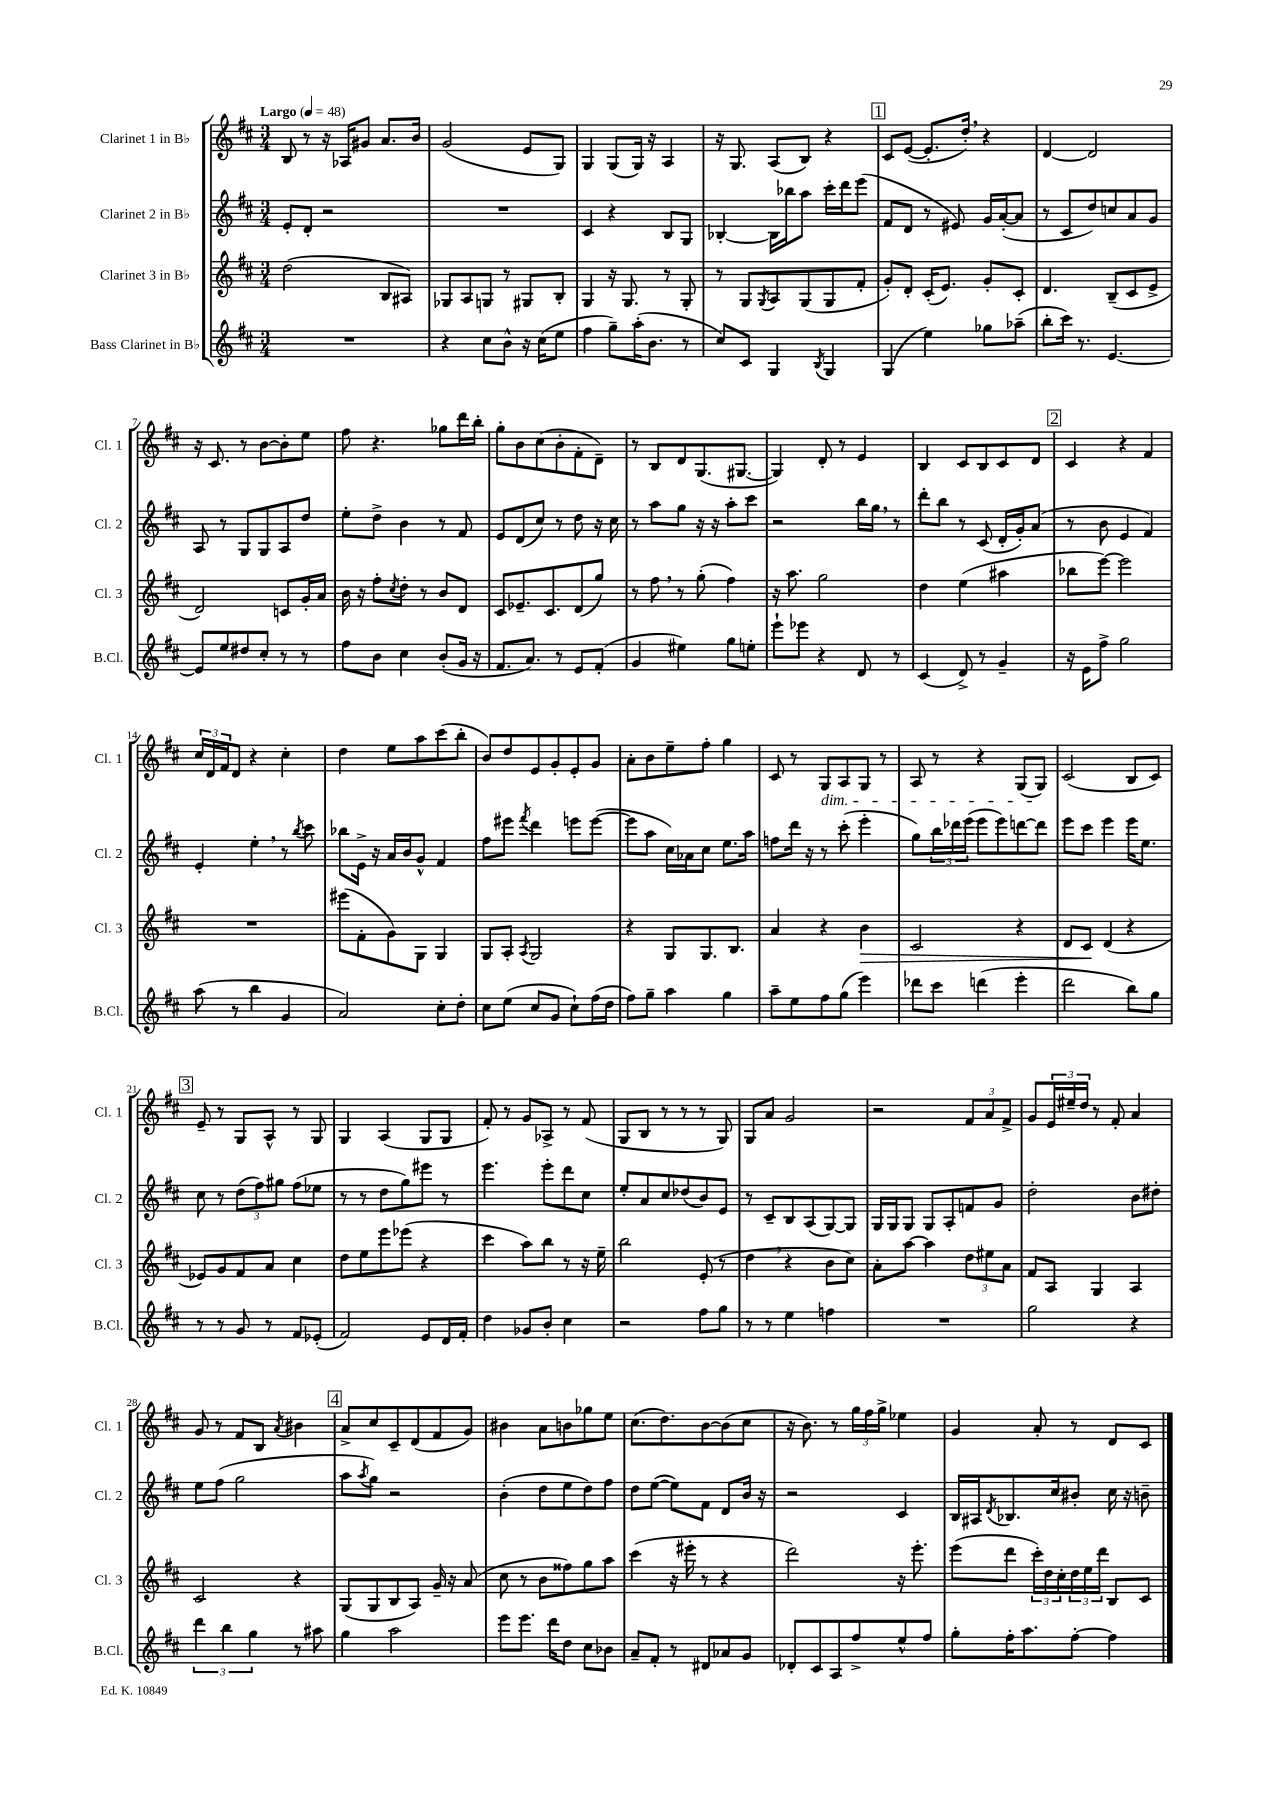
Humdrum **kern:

**kern	**kern	**kern	**kern
*staff4	*staff3	*staff2	*staff1
*clefG2	*clefG2	*clefG2	*clefG2
*k[f#c#]	*k[f#c#]	*k[f#c#]	*k[f#c#]
*M3/4	*M3/4	*M3/4	*M3/4
*MM48	*MM48	*MM48	*MM48
2.r	(2dd\	8e'/L	8B/
.	.	8d'/J	8r
.	.	2r	16r
.	.	.	16A-/LK
.	.	.	8g#/J
.	8B/L	.	8.a/L
.	8A#/J)	.	.
.	.	.	16b/Jk
=	=	=	=
4r	8G-/L	2.r	(2g/
.	8A/	.	.
8cc#\L	8G/J	.	.
8b^^\J	8r	.	.
16r	8G#/L	.	8e/L
(16cc#\LK	.	.	.
8ee\J	8B'/J	.	8G/J)
=	=	=	=
4ff#\	4G/	4c#/	4G/
8gg~\L)	16r	4r	(8G/L
.	8.G/	.	.
(16aa'\K	.	.	16G/Jk)
8.b\J	.	.	16r
.	8r	8B/L	4A/
8r	8G'/	8G/J	.
=	=	=	=
8cc#/L)	8r	[4B-'/	16r
.	.	.	8.G/
8c#/J	8G/L	.	.
.	8qG/	.	.
4G/	8A/	16B-\]LL	(8A/L
.	.	16bb-\J	.
.	(8G/	8aa\J	8B/J)
8qB/	.	.	.
4G/	8G/	16ccc#'\LL	4r
.	.	16ddd\J	.
.	8f#'/J	(8eee\J	.
=	=	=	=
(4G/	8g'/L)	8f#/L	8c#/L
.	8d'/J	8d/J	([8e/J
4ee\)	(16c#'/LK	8r	8.e'/]L
.	8.e/J)	.	.
.	.	8e#/)	.
.	.	.	16dd'/Jk)
8gg-\L	8g'/L	16g/LL	4r
.	.	([16a'/J	.
(8aa-~\J	8c#'/J	8a/]J	.
=	=	=	=
8bb'\L	4.d/	8r	[4d/
16ccc#\Jk)	.	8c#/L	.
8.r	.	.	.
.	.	8dd/)	2d/]
[4.e/	(8B~/L	8cc/	.
.	8c#/	8a/	.
.	8e^/J	8g/J	.
=	=	=	=
8e/]L	2d/)	8A/	16r
.	.	.	8.c#/
8ee/	.	8r	.
8dd#/	.	8G/L	8r
8cc#'/J	.	8G/	[8b\L
8r	8c/L	8A/	8b'\]
8r	16g'/L	8dd/J	8ee\J
.	16a/JJ	.	.
=	=	=	=
8ff#\L	16b\	8ee'\L	8ff#\
.	16r	.	.
8b\J	8ff#'\L	8dd^\J	4.r
.	8qcc#/	.	.
4cc#\	8dd'\J	4b\	.
.	8r	.	.
(8b'/L	8b/L	8r	8gg-\L
16g/Jk	8d/J	8f#/	16ddd\L
16r	.	.	16bb'\JJ
=	=	=	=
8.f#/L	8c#/L	8e/L	8gg'\L
.	8.e-~/	(8d/	8b\
8.a/J)	.	.	.
.	.	8cc#/J)	(8cc#\
.	8.c#/	.	.
8r	.	8r	8b'\
8e/L	(8d/	8dd\	8f#'\
(8f#'/J	8gg/J)	16r	8d~\J)
.	.	16cc#\	.
=	=	=	=
4g/	8r	8r	8r
.	8ff#\	8aa\L	8B/L
4ee#\)	8r	8gg\J	8d/
.	(8gg'\	16r	(8.G/
.	.	16r	.
8gg\L	4ff#\)	8aa'\L	.
.	.	.	[8.G#/J
8ee'\J	.	8ccc#\J	.
=	=	=	=
8eee`\L	16r	2r	4G#/])
.	8.aa\	.	.
8eee-\J	.	.	.
4r	2gg\	.	8d'/
.	.	.	8r
8d/	.	16bb\LL	4e/
.	.	16gg\JJ	.
8r	.	8r	.
=	=	=	=
(4c#/	4dd\	8ddd'\L	4B/
.	.	8bb\J	.
8d^/)	(4ee\	8r	8c#/L
8r	.	(8c#/	8B/
4g~/	4aa#\	16d'/LL	8c#/
.	.	16g'/J)	.
.	.	(8a/J	8d/J
=	=	=	=
16r	8bb-\L	8r	4c#/
16e\LK	.	.	.
8ff#^\J	[8eee\J)	8b\	.
2gg\	2eee\]	4e/	4r
.	.	4f#/)	4f#/
=	=	=	=
(8aa\	2.r	4e'/	24cc#/LL
.	.	.	24d/
.	.	.	24f#/J
8r	.	.	8d/J
4bb\	.	4ee'\	4r
4g/	.	8r	4cc#'\
.	.	8qbb/	.
.	.	8ccc#\	.
=	=	=	=
2a/)	(8eee#\L	8bb-\L	4dd\
.	8f#'\	16e^\Jk	.
.	.	16r	.
.	8g\)	16a/LL	8ee\L
.	.	16b/J	.
.	8G\J	8g^^/J	8aa\
8cc#'\L	4G/	4f#/	(8ccc#\
8dd'\J	.	.	8bb'\J
=	=	=	=
8cc#\L	8G/L	8ff#\L	8b/L)
(8ee\J	8A'/J	8eee#\J	8dd/
.	8qA/	8qfff#/	.
8cc#/L	2G/	4ddd\	8e/
8g/J	.	.	8g'/
8cc#`\L)	.	8eee\L	8e'/
(16ff#\L	.	([8eee\J	8g/J
16dd\JJ	.	.	.
=	=	=	=
8ff#\L)	4r	8eee\]L	8a'\L
8gg~\J	.	8aa\J	8b\
4aa\	8G/L	16cc#\LL)	8ee~\
.	.	16a-\J	.
.	8.G/	8cc#\J	8ff#'\J
4gg\	.	8.ee\L	4gg\
.	8.B/J	.	.
.	.	16aa\Jk	.
=	=	=	=
8aa~\L	4a/	8ff\L	8c#/
8ee\	.	16ddd\Jk	8r
.	.	16r	.
8ff#\	4r	8r	8G/L
(8gg\J	.	(8ccc#'\	8A/
4eee\)	4b\	4eee'\	8G/J
.	.	.	8r
=	=	=	=
8ddd-\L	2c#/	8gg\L)	8A/
8ccc#\J	.	24bb\L	8r
.	.	24ddd-\	.
.	.	(24eee\JJ	.
(4ddd\	.	8eee\L	4r
.	.	8eee\)	.
4eee'\	4r	[8ddd\	(8G/L
.	.	8ddd\]J	8G/J)
=	=	=	=
2ddd\	8d/L	8eee\L	(2c#/
.	8c#/J	8ccc#\J	.
.	(4d/	4eee\	.
8bb\L)	4r	16eee\LK	8B/L
.	.	8.ee\J	.
8gg\J	.	.	8c#/J)
=	=	=	=
8r	8e-/L)	8cc#\	8e~/
8r	8g/	8r	8r
8g/	8f#/	(12dd\L	8G/L
.	.	12ff#\)	.
8r	8a/J	.	8A^^/J
.	.	12gg#\J	.
8f#/L	4cc#\	(8ff#\L	8r
(8e-'/J	.	8ee-\J	8G/
=	=	=	=
2f#/)	8dd\L	8r	4G/
.	8ee\	8r	.
.	8eee\	8dd\L	(4A/
.	(8eee-\J	8gg\)	.
8e/L	4r	8eee#\J	8G/L
16d/L	.	8r	8G/J
16f#'/JJ	.	.	.
=	=	=	=
4dd\	4ccc#\	4.eee\	8f#'/)
.	.	.	8r
8g-/L	8aa\L)	.	8g/L
8b'/J	8bb\J	8eee'\L	8A-^/J
4cc#\	8r	8ddd\	8r
.	16r	8cc#\J	(8f#/
.	16ee~\	.	.
=	=	=	=
2r	2bb\	8ee'/L	8G/L
.	.	8a/	8B/J
.	.	8cc#/	8r
.	.	(8dd-/	8r
8ff#\L	(8e'/	8b/)	8r
8gg\J	8r	8e/J	8G/)
=	=	=	=
8r	4dd\	8r	8G/L
8r	.	8c#~/L	8a/J
4ee\	4r	8B/	2g/
.	.	(8A/	.
4ff\	8b\L	[8G/)	.
.	8cc#\J)	8G/]J	.
=	=	=	=
2.r	8a'\L	16G/LL	2r
.	.	16G/J	.
.	[8aa\J	8G/J	.
.	4aa\]	8G/L	.
.	.	8A'/	.
.	12dd\L	8f/	12f#/L
.	12ee#\	.	12a/
.	.	8g/J	.
.	12a\J	.	12f#^/J
=	=	=	=
2gg\	8f#/L	2dd'\	8g/L
.	8A/J	.	24e/L
.	.	.	24ee#~/
.	.	.	24dd/JJ
.	4G/	.	8r
.	.	.	8f#'/
4r	4A/	8b\L	4a/
.	.	8dd#'\J	.
=	=	=	=
6ddd\	2c#/	8ee\L	8g/
.	.	(8ff#\J	8r
6bb\	.	.	.
.	.	2gg\	8f#/L
6gg\	.	.	.
.	.	.	8B/J
.	.	.	8qa/
8r	4r	.	4b#\
8aa#\	.	.	.
=	=	=	=
4gg\	(8G/L	8aa\L	8a^/L
.	.	8qaa/	.
.	8G/	8gg\J)	8cc#/
2aa\	8B/	2r	8c#~/
.	8A/J)	.	(8d/
.	16g~/	.	8f#/
.	16r	.	.
.	(8a/	.	8g/J)
=	=	=	=
8eee\L	8cc#\	(4b'\	4b#\
8.eee\J	8r	.	.
.	8b\L	8dd\L	8a\L
16ddd\LK	.	.	.
8dd\J	8ff##\)	8ee\	8b\
8cc#\L	8gg\	8dd\)	8gg-\
8b-\J	8aa\J	8ff#\J	8ee\J
=	=	=	=
8a~/L	(4ccc#\	8dd\L	(8.cc#\L
8f#'/J	.	([8ee\J	.
.	.	.	8.dd\)
8r	16r	8ee\]L)	.
.	16eee#'\	.	.
8d#/L	8r	8f#\J	[8b\
8a-/	4r	8d/L	(8b\]
8g/J	.	16b/Jk	8cc#\J
.	.	16r	.
=	=	=	=
8d-'/L	2ddd\)	2r	16r
.	.	.	8.b\)
8c#/	.	.	.
8A/	.	.	8r
8ff#^/	.	.	24gg\LL
.	.	.	24ff#\
.	.	.	24gg^\JJ
8ee^^/	16r	4c#/	4ee-\
.	8.eee'\	.	.
8ff#/J	.	.	.
=	=	=	=
8gg'\L	(8eee\L	16B/LL	4g/
.	.	16A#/J	.
.	.	8qd/	.
16ff#'\K	8ddd\J	8.B-/	.
8.aa\	.	.	.
.	24ccc#'\LL)	.	8a'/
.	24dd\	.	.
.	.	16cc#/k	.
.	24cc#'\	.	.
[8ff#'\J	24dd\	8b#'/J	8r
.	24ee\	.	.
.	24ddd\JJ	.	.
4ff#\]	8B/L	16cc#\	8d/L
.	.	16r	.
.	8c#/J	8b~\	8c#/J
==	==	==	==
*-	*-	*-	*-
